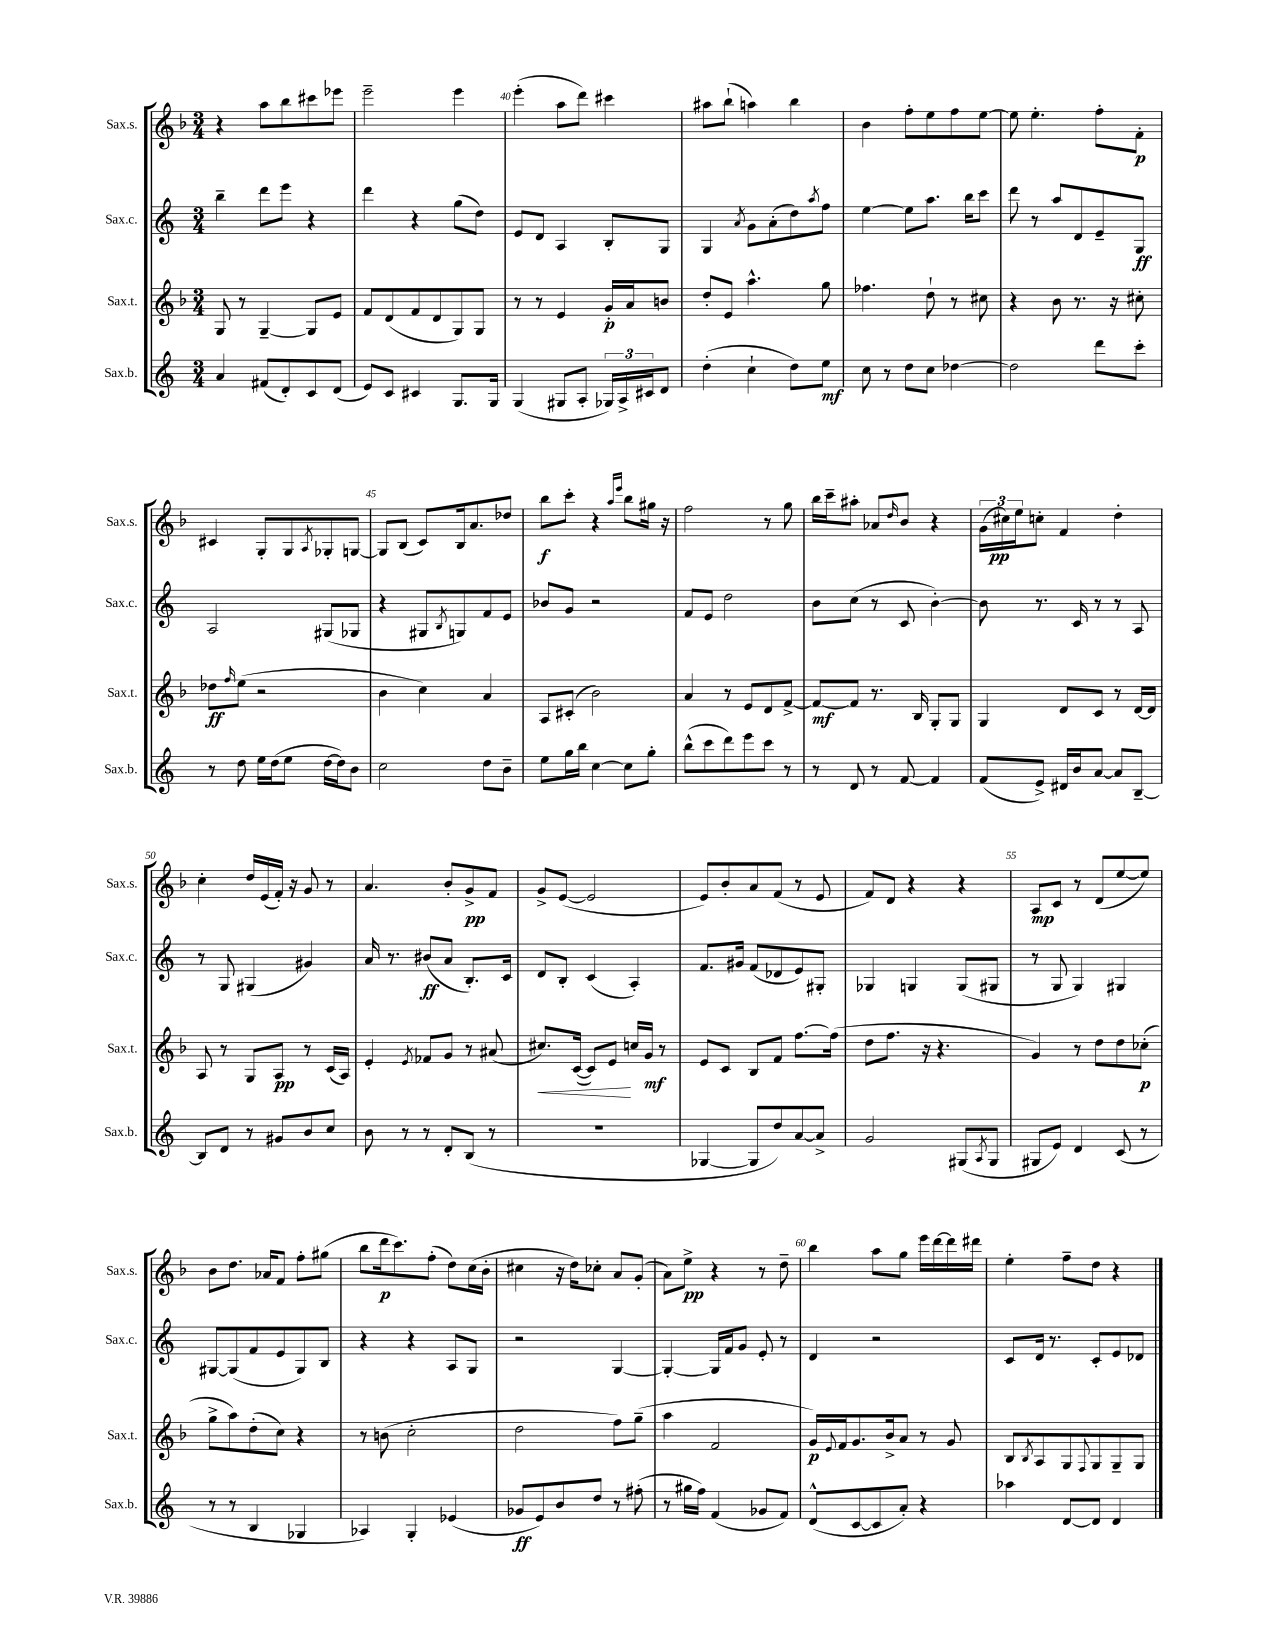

**kern	**kern	**kern	**kern
*staff4	*staff3	*staff2	*staff1
*clefG2	*clefG2	*clefG2	*clefG2
*k[]	*k[b-]	*k[]	*k[b-]
*M3/4	*M3/4	*M3/4	*M3/4
4a	8G	4bb~	4r
.	8r	.	.
(8f#	[4G~	8ddd	8aa
8d')	.	8eee	8bb-
8c	8G]	4r	8ccc#
(8d	8e	.	8eee-
=	=	=	=
8e)	8f	4ddd	2eee~
8c	(8d	.	.
4c#	8f	4r	.
.	8d	.	.
8.G	8G)	(8gg	4eee
.	8G	8dd)	.
16G	.	.	.
=	=	=	=
(4G	8r	8e	(4eee'
.	8r	8d	.
8G#	4e	4A	8aa
8A'	.	.	8ddd)
24G-)	16g'	8B'	4ccc#
24A^	.	.	.
.	16a	.	.
24c#	.	.	.
8d	8b	8G	.
=	=	=	=
(4dd'	8dd'	4G	8aa#
.	8e	.	(8bb-`
.	.	8qa	.
4cc`	4.aa^^	8g	4aa)
.	.	(8a'	.
8dd)	.	8dd)	4bb-
.	.	8qaa	.
8ee	8gg	8ff	.
=	=	=	=
8cc	4.ff-	[4ee	4b-
8r	.	.	.
8dd	.	8ee]	8ff'
8cc	8dd`	8.aa	8ee
[4dd-	8r	.	8ff
.	.	16bb	.
.	8cc#	8ccc	[8ee
=	=	=	=
2dd-]	4r	8ddd	8ee]
.	.	8r	4.ee'
.	8b-	8aa	.
.	8.r	8d	.
8ddd	.	8e~	8ff'
.	16r	.	.
8ccc'	8cc#'	8G	8f'
=	=	=	=
8r	8dd-	2A	4c#
.	16qqff	.	.
8dd	(8ee	.	.
16ee	2r	.	8G'
(16dd	.	.	.
8ee	.	.	8G
.	.	.	8qA
[16dd	.	(8G#	8G-'
16dd])	.	.	.
8b	.	8G-	[8G
=	=	=	=
2cc	4b-	4r	8G]
.	.	.	(8B-
.	4cc)	8G#	8c)
.	.	8qB	.
.	.	8G)	16B-
.	.	.	8.a
8dd	4a	8f	.
8b~	.	8e	8dd-
=	=	=	=
8ee	8A	8b-	8bb-
16gg	(8c#'	8g	8ccc'
16bb	.	.	.
[4cc	2b-)	2r	4r
.	.	.	16qqaa
.	.	.	16qqeee
8cc]	.	.	8bb-
8gg'	.	.	16gg#
.	.	.	16r
=	=	=	=
(8bb^^	4a	8f	2ff
8ccc	.	8e	.
8ddd)	8r	2dd	.
8eee	8e	.	.
8ccc	8d	.	8r
8r	[8f^	.	8gg
=	=	=	=
8r	8f_	8b	16bb-
.	.	.	16ccc~
8d	8f]	(8cc	8aa#'
8r	8.r	8r	8a-
.	.	.	16qqdd
[8f	.	8c	8b-
.	16B-	.	.
4f]	8G'	[4b')	4r
.	8G	.	.
=	=	=	=
(8f	4G	8b]	(24g
.	.	.	24cc#)
.	.	.	24ee
8e^)	.	8.r	8cc'
16d#	8d	.	4f
16b	.	16c	.
[8a	8c	8r	.
8a]	8r	8r	4dd'
[8B~	[16d	8A	.
.	16d]	.	.
=	=	=	=
8B]	8A	8r	4cc'
8d	8r	8G	.
8r	8G	(4G#	16dd
.	.	.	(16e
8g#	8A	.	16f')
.	.	.	16r
8b	8r	4g#)	8g
8cc	(16c	.	8r
.	16A)	.	.
=	=	=	=
8b	4e'	16a	4.a
.	.	8.r	.
8r	.	.	.
.	8qe	.	.
8r	8f-	(8b#	.
8d'	8g	8a	8b-'
(8B	8r	8.B')	8g^
8r	(8a#	.	8f
.	.	16c	.
=	=	=	=
2.r	8.cc#)	8d	8g^
.	.	8B'	([8e
.	([16c	.	.
.	8c])	(4c	2e]
.	8e	.	.
.	16cc	4A')	.
.	16g	.	.
.	8r	.	.
=	=	=	=
[4G-	8e	8.f	8e)
.	8c	.	8b-'
.	.	16g#	.
8G-]	8B-	(8f	8a
8dd)	8f	8d-	(8f
[8a	[8.ff	8e)	8r
8a^]	.	8G#'	8e
.	(16ff]	.	.
=	=	=	=
2g	8dd	4G-	8f)
.	8.ff	.	8d
.	.	4G	4r
.	16r	.	.
.	4.r	.	.
(8G#	.	(8G	4r
8qA	.	.	.
8G#	.	8G#	.
=	=	=	=
8G#	4g)	8r	8A
8e)	.	8G	8c
4d	8r	4G)	8r
.	8dd	.	(8d
(8c	8dd	4G#	[8ee
8r	(8cc-'	.	8ee])
=	=	=	=
8r	8gg^	[8G#	8b-
8r	8aa)	(8G#]	8.dd
4B	(8dd'	8f	.
.	.	.	16a-
.	8cc)	8e	8f
4G-	4r	8G#)	8ff'
.	.	8B	(8gg#
=	=	=	=
4A-)	8r	4r	8bb-
.	(8b	.	16ddd
.	.	.	8.ccc)
4G'	2cc'	4r	.
.	.	.	(8ff'
(4e-	.	8A	8dd)
.	.	8G	(16cc
.	.	.	16b-'
=	=	=	=
8g-	2dd	2r	4cc#
8e)	.	.	.
8b	.	.	16r
.	.	.	16dd)
8dd	.	.	8cc-'
8r	8ff)	[4G	8a
(8ff#'	(8gg~	.	(8g'
=	=	=	=
8r	4aa	4G'_	8a)
16gg#	.	.	8ee^
16ff)	.	.	.
(4f	2f	16G]	4r
.	.	16f	.
.	.	8g	.
8g-	.	8e'	8r
8f)	.	8r	8dd~
=	=	=	=
(8d^^	16g)	4d	4bb-
.	8qqe	.	.
.	16f	.	.
[8c	8.g	.	.
8c]	.	2r	8aa
.	16b-^	.	.
8a')	8a	.	8gg
4r	8r	.	16eee
.	.	.	[16ddd
.	8g	.	16ddd]
.	.	.	16ddd#
=	=	=	=
4aa-	8B-	8c	4ee'
.	8qB-	.	.
.	8A	16d	.
.	.	8.r	.
[8d	8G	.	8ff~
.	8qqF	.	.
8d]	8G	8c'	8dd
4d	8G~	8e	4r
.	8G	8d-	.
==	==	==	==
*-	*-	*-	*-
